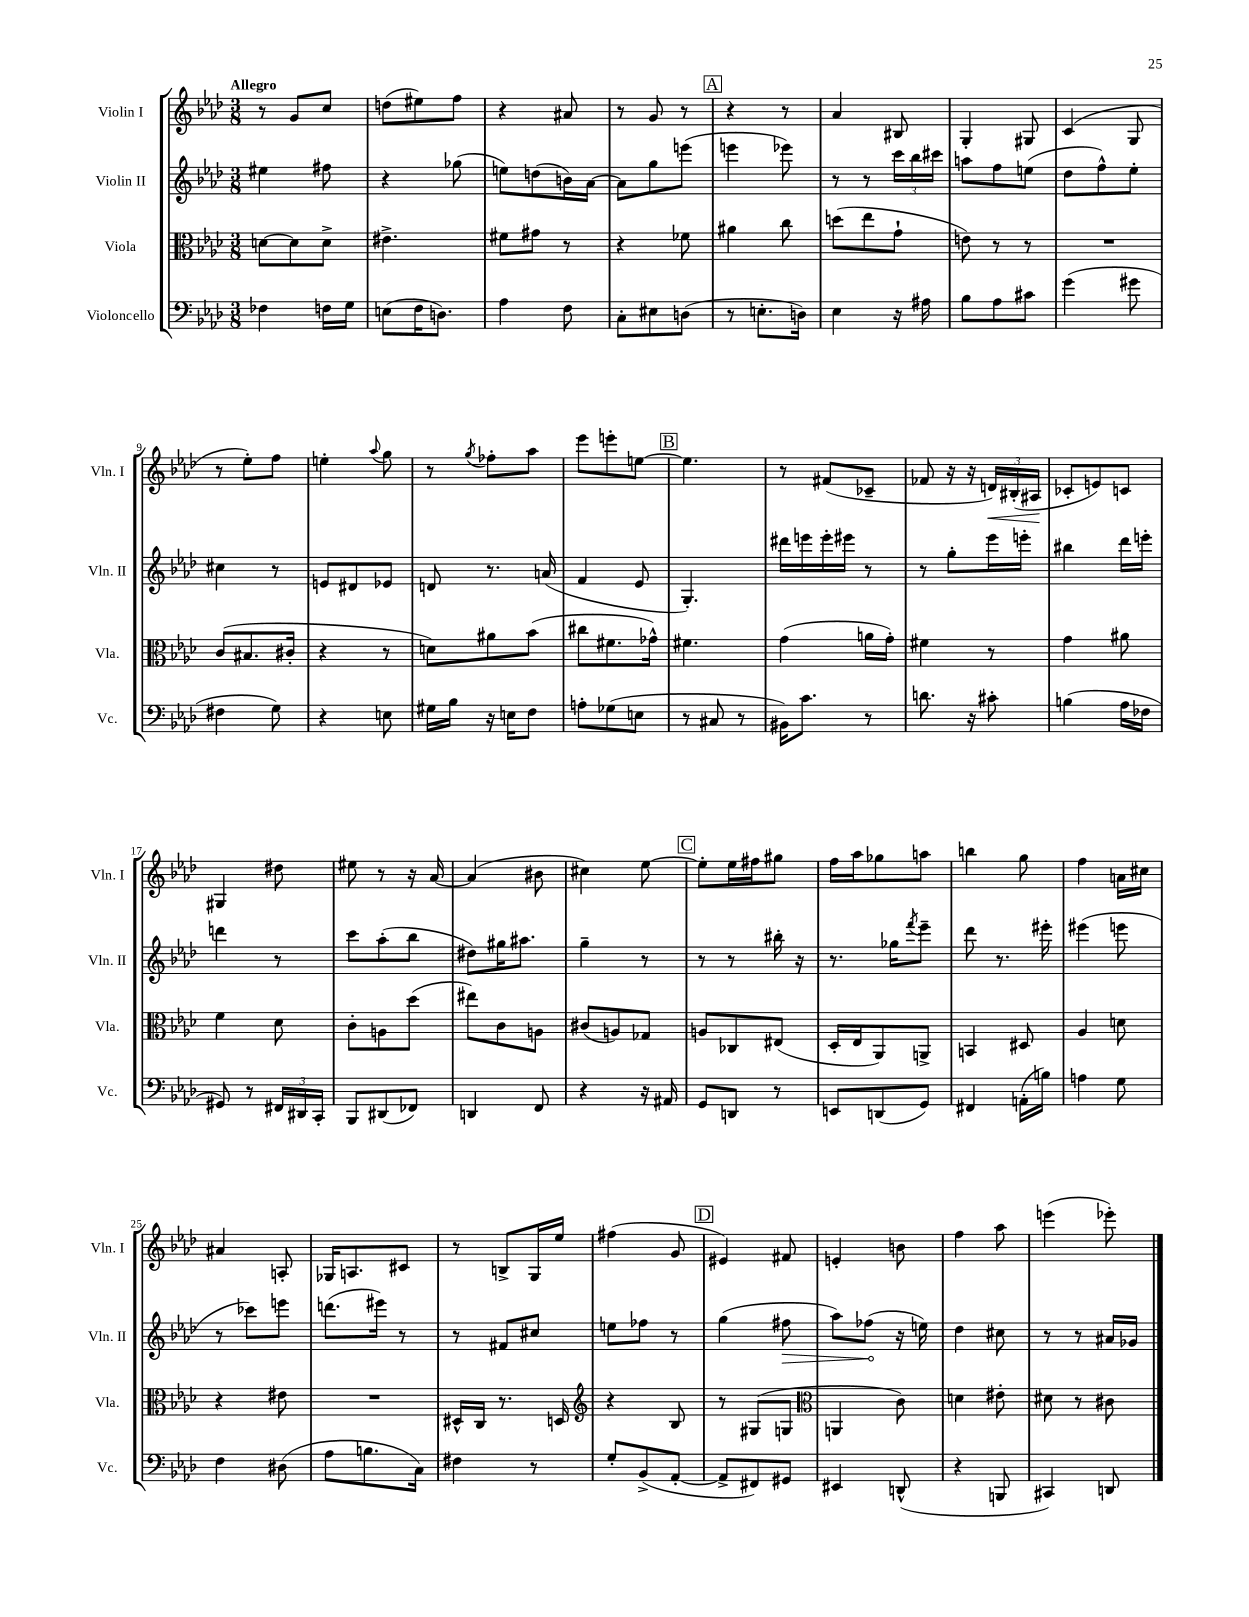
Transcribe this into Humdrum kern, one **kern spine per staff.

**kern	**kern	**kern	**dynam	**kern	**dynam
*part4	*part3	*part2	*part2	*part1	*part1
*staff4	*staff3	*staff2	*staff2	*staff1	*staff1
*I"Violoncello	*I"Viola	*I"Violin II	*	*I"Violin I	*
*I'Vc.	*I'Vla.	*I'Vln. II	*	*I'Vln. I	*
*clefF4	*clefC3	*clefG2	*	*clefG2	*
*k[b-e-a-d-]	*k[b-e-a-d-]	*k[b-e-a-d-]	*	*k[b-e-a-d-]	*
*M3/8	*M3/8	*M3/8	*	*M3/8	*
=1	=1	=1	=1	=1	=1
!	!	!	!	!LO:TX:a:B:t=Allegro	!
4F-X\	[8dn\L	4ee#X\	.	8r	.
.	8d\]	.	.	8g/L	.
16Fn\LL	8d^\J	8ff#X\	.	8cc/J	.
16G\JJ	.	.	.	.	.
=2	=2	=2	=2	=2	=2
(8En\L	4.e#X^\	4r	.	(8ddn\L	.
16F\K	.	.	.	8ee#X\)	.
8.Dn\J)	.	.	.	.	.
.	.	(8gg-X\	.	8ff\J	.
=3	=3	=3	=3	=3	=3
4A-\	8f#X\L	8een\L)	.	4r	.
.	8g#X\J	(8ddn\	.	.	.
8F\	8r	16bn\L)	.	8a#X/	.
.	.	[16a-\JJ	.	.	.
=4	=4	=4	=4	=4	=4
8C'\L	4r	8a-\L]	.	8r	.
8E#X\	.	8gg\	.	8g/	.
(8Dn\J	8f-X\	(8eeen\J	.	8r	.
!!LO:REH:place=s1:t=A
=5	=5	=5	=5	=5	=5
8r	4a#X\	4eeen\	.	4r	.
8.En'\L	.	.	.	.	.
.	8cc\	8eee-X\)	.	8r	.
16Dn\Jk)	.	.	.	.	.
=6	=6	=6	=6	=6	=6
4E-\	(8ddn\L	8r	.	4a-/	.
.	8ee-\	8r	.	.	.
16r	8g`\J	24ccc\LL	.	8B#X/	.
.	.	24bb-\	.	.	.
16A#X\	.	.	.	.	.
.	.	24ccc#X\JJ	.	.	.
=7	=7	=7	=7	=7	=7
8B-\L	8en\)	8aan\L	.	4G'/	.
8A-\	8r	8ff\	.	.	.
8c#X\J	8r	(8een\J	.	8G#X/	.
=8	=8	=8	=8	=8	=8
(4g\	4.r	8dd-\L	.	(4c/	.
.	.	8ff^^\)	.	.	.
8g#X\	.	8ee-'\J	.	8G/	.
!!LO:LB:g=z
=9	=9	=9	=9	=9	=9
4F#X\	(8c/L	4cc#X\	.	8r	.
.	8.B#X/	.	.	8ee-'\L)	.
8G\)	.	8r	.	8ff\J	.
.	16c#X'/Jk	.	.	.	.
=10	=10	=10	=10	=10	=10
4r	4r	8en/L	.	4een'\	.
.	.	8d#X/	.	.	.
.	.	.	.	8qqaa-/	.
8En\	8r	8e-X/J	.	8gg\	.
=11	=11	=11	=11	=11	=11
16G#X\LL	8dn\L)	8dn/	.	8r	.
16B-\JJ	.	.	.	.	.
.	.	.	.	8qgg/	.
16r	8a#X\	8.r	.	8ff-X'\L	.
16En\KL	.	.	.	.	.
8F\J	(8b-\J	.	.	8aa-\J	.
.	.	(16an/	.	.	.
=12	=12	=12	=12	=12	=12
8An'\L	8cc#X\L	4f/	.	8eee-\L	.
(8G-X\	8.f#X\	.	.	8eeen'\	.
8En\J	.	8e-/	.	[8een\J	.
.	16g-X^^\Jk)	.	.	.	.
!!LO:REH:place=s1:t=B
=13	=13	=13	=13	=13	=13
8r	4.f#X\	4.G'/)	.	4.ee\]	.
8C#X/	.	.	.	.	.
8r	.	.	.	.	.
=14	=14	=14	=14	=14	=14
16BB#X\KL)	(4g\	16ddd#X\LL	.	8r	.
8.c\J	.	16eeen\	.	.	.
.	.	16eee'\	.	(8f#X/L	.
.	.	16eee#X\JJ	.	.	.
8r	16an\LL	8r	.	8c-X~/J	.
.	16g'\JJ)	.	.	.	.
=15	=15	=15	=15	=15	=15
8.dn\	4f#X\	8r	.	8f-X/	.
.	.	8gg'\L	.	16r	.
16r	.	.	.	16r	.
!	!	!	!	!	!LO:HP:b
8c#X'\	8r	16eee-\L	.	24dn/LL)	<
.	.	.	.	(24B#X'/	.
.	.	16eeen'\JJ	.	.	.
.	.	.	.	24A#X/JJ	.
.	.	.	.	.	[
=16	=16	=16	=16	=16	=16
(4Bn\	4g\	4bb#X\	.	8c-X'/L	.
.	.	.	.	8en/)	.
16A-\LL	8a#X\	16ddd-\LL	.	8cn/J	.
16F-X\JJ	.	16eeen'\JJ	.	.	.
!!LO:LB:g=z
=17	=17	=17	=17	=17	=17
8GG#X/)	4f\	4dddn\	.	4G#X/	.
8r	.	.	.	.	.
24FF#X/LL	8d-\	8r	.	8dd#X\	.
24DD#X/	.	.	.	.	.
24CC'/JJ	.	.	.	.	.
=18	=18	=18	=18	=18	=18
8BBB-/L	8c'\L	8ccc\L	.	8ee#X\	.
(8DD#X/	8An\	(8aa-'\	.	8r	.
8FF-X/J)	(8dd-\J	8bb-\J	.	16r	.
.	.	.	.	[16a-/	.
=19	=19	=19	=19	=19	=19
4DDn/	8ee#X\L)	8dd#X\L)	.	(4a-/]	.
.	8c\	16gg#X\K	.	.	.
.	.	8.aa#X\J	.	.	.
8FF/	8An\J	.	.	8b#X\	.
=20	=20	=20	=20	=20	=20
4r	(8c#X/L	4gg~\	.	4cc#X\)	.
.	8An/)	.	.	.	.
16r	8G-X/J	8r	.	[8ee-\	.
16AA#X/	.	.	.	.	.
!!LO:REH:place=s1:t=C
=21	=21	=21	=21	=21	=21
8GG/L	8An/L	8r	.	8ee-'\L]	.
8DDn/J	8C-X/	8r	.	16ee-\L	.
.	.	.	.	16ff#X\J	.
8r	(8E#X/J	16bb#X'\	.	8gg#X\J	.
.	.	16r	.	.	.
=22	=22	=22	=22	=22	=22
8EEn/L	16D-'/LL	8.r	.	16ff\LL	.
.	16E-/J	.	.	16aa-\J	.
(8DDn/	8AA-/)	.	.	8gg-X\	.
.	.	16gg-X\KL	.	.	.
.	.	8qfff/	.	.	.
8GG/J)	8AAn^/J	8eee-~\J	.	8aan\J	.
=23	=23	=23	=23	=23	=23
4FF#X/	4BBn/	8ddd-\	.	4bbn\	.
.	.	8.r	.	.	.
(16AAn'\LL	8D#X/	.	.	8gg\	.
16Bn\JJ)	.	16eee#X'\	.	.	.
=24	=24	=24	=24	=24	=24
4An\	4A-/	(4eee#X\	.	4ff\	.
8G\	8dn\	8eeen\	.	16an\LL	.
.	.	.	.	16cc#X\JJ	.
!!LO:LB:g=z
=25	=25	=25	=25	=25	=25
4F\	4r	8r	.	4a#X/	.
.	.	8ccc-X\L)	.	.	.
(8D#X\	8e#X\	8eeen\J	.	8An'/	.
=26	=26	=26	=26	=26	=26
8A-\L	4.r	(8.dddn\L	.	16G-X/KL	.
.	.	.	.	8.An/	.
8.Bn\	.	.	.	.	.
.	.	16eee#X\Jk)	.	.	.
.	.	8r	.	8c#X/J	.
16C\Jk)	.	.	.	.	.
=27	=27	=27	=27	=27	=27
4F#X\	16D#X^^/LL	8r	.	8r	.
.	16C/JJ	.	.	.	.
.	8.r	8f#X/L	.	8Bn^/L	.
8r	.	8cc#X/J	.	16G/L	.
.	16Dn/	.	.	16ee-/JJ	.
=28	=28	=28	=28	=28	=28
*	*clefG2	*	*	*	*
8G'/L	4r	8een\L	.	(4ff#X\	.
(8BB-^/	.	8ff-X\J	.	.	.
[8AA-'/J	8B-/	8r	.	8g/	.
!!LO:REH:place=s1:t=D
=29	=29	=29	=29	=29	=29
8AA-^/L]	8r	(4gg\	.	4e#X/)	.
8FF#X/)	(8G#X/L	.	.	.	.
!	!	!	!LO:HP:b	!	!
8GG#X/J	8Gn/J	8ff#X\	>	8f#X/	.
=30	=30	=30	=30	=30	=30
*	*clefC3	*	*	*	*
4EE#X/	4AAn/	8aa-\L)	.	4en'/	.
.	.	(8ff-X\J	.	.	.
(8DDn^^/	8c\)	16r	]	8bn\	.
.	.	16een\)	.	.	.
=31	=31	=31	=31	=31	=31
4r	4dn\	4dd-\	.	4ff\	.
8BBBn/	8e#X'\	8cc#X\	.	8aa-\	.
=32	=32	=32	=32	=32	=32
4CC#X/)	8d#X\	8r	.	(4eeen\	.
.	8r	8r	.	.	.
8DDn/	8c#X\	16a#X/LL	.	8eee-X'\)	.
.	.	16g-X/JJ	.	.	.
==	==	==	==	==	==
*-	*-	*-	*-	*-	*-
